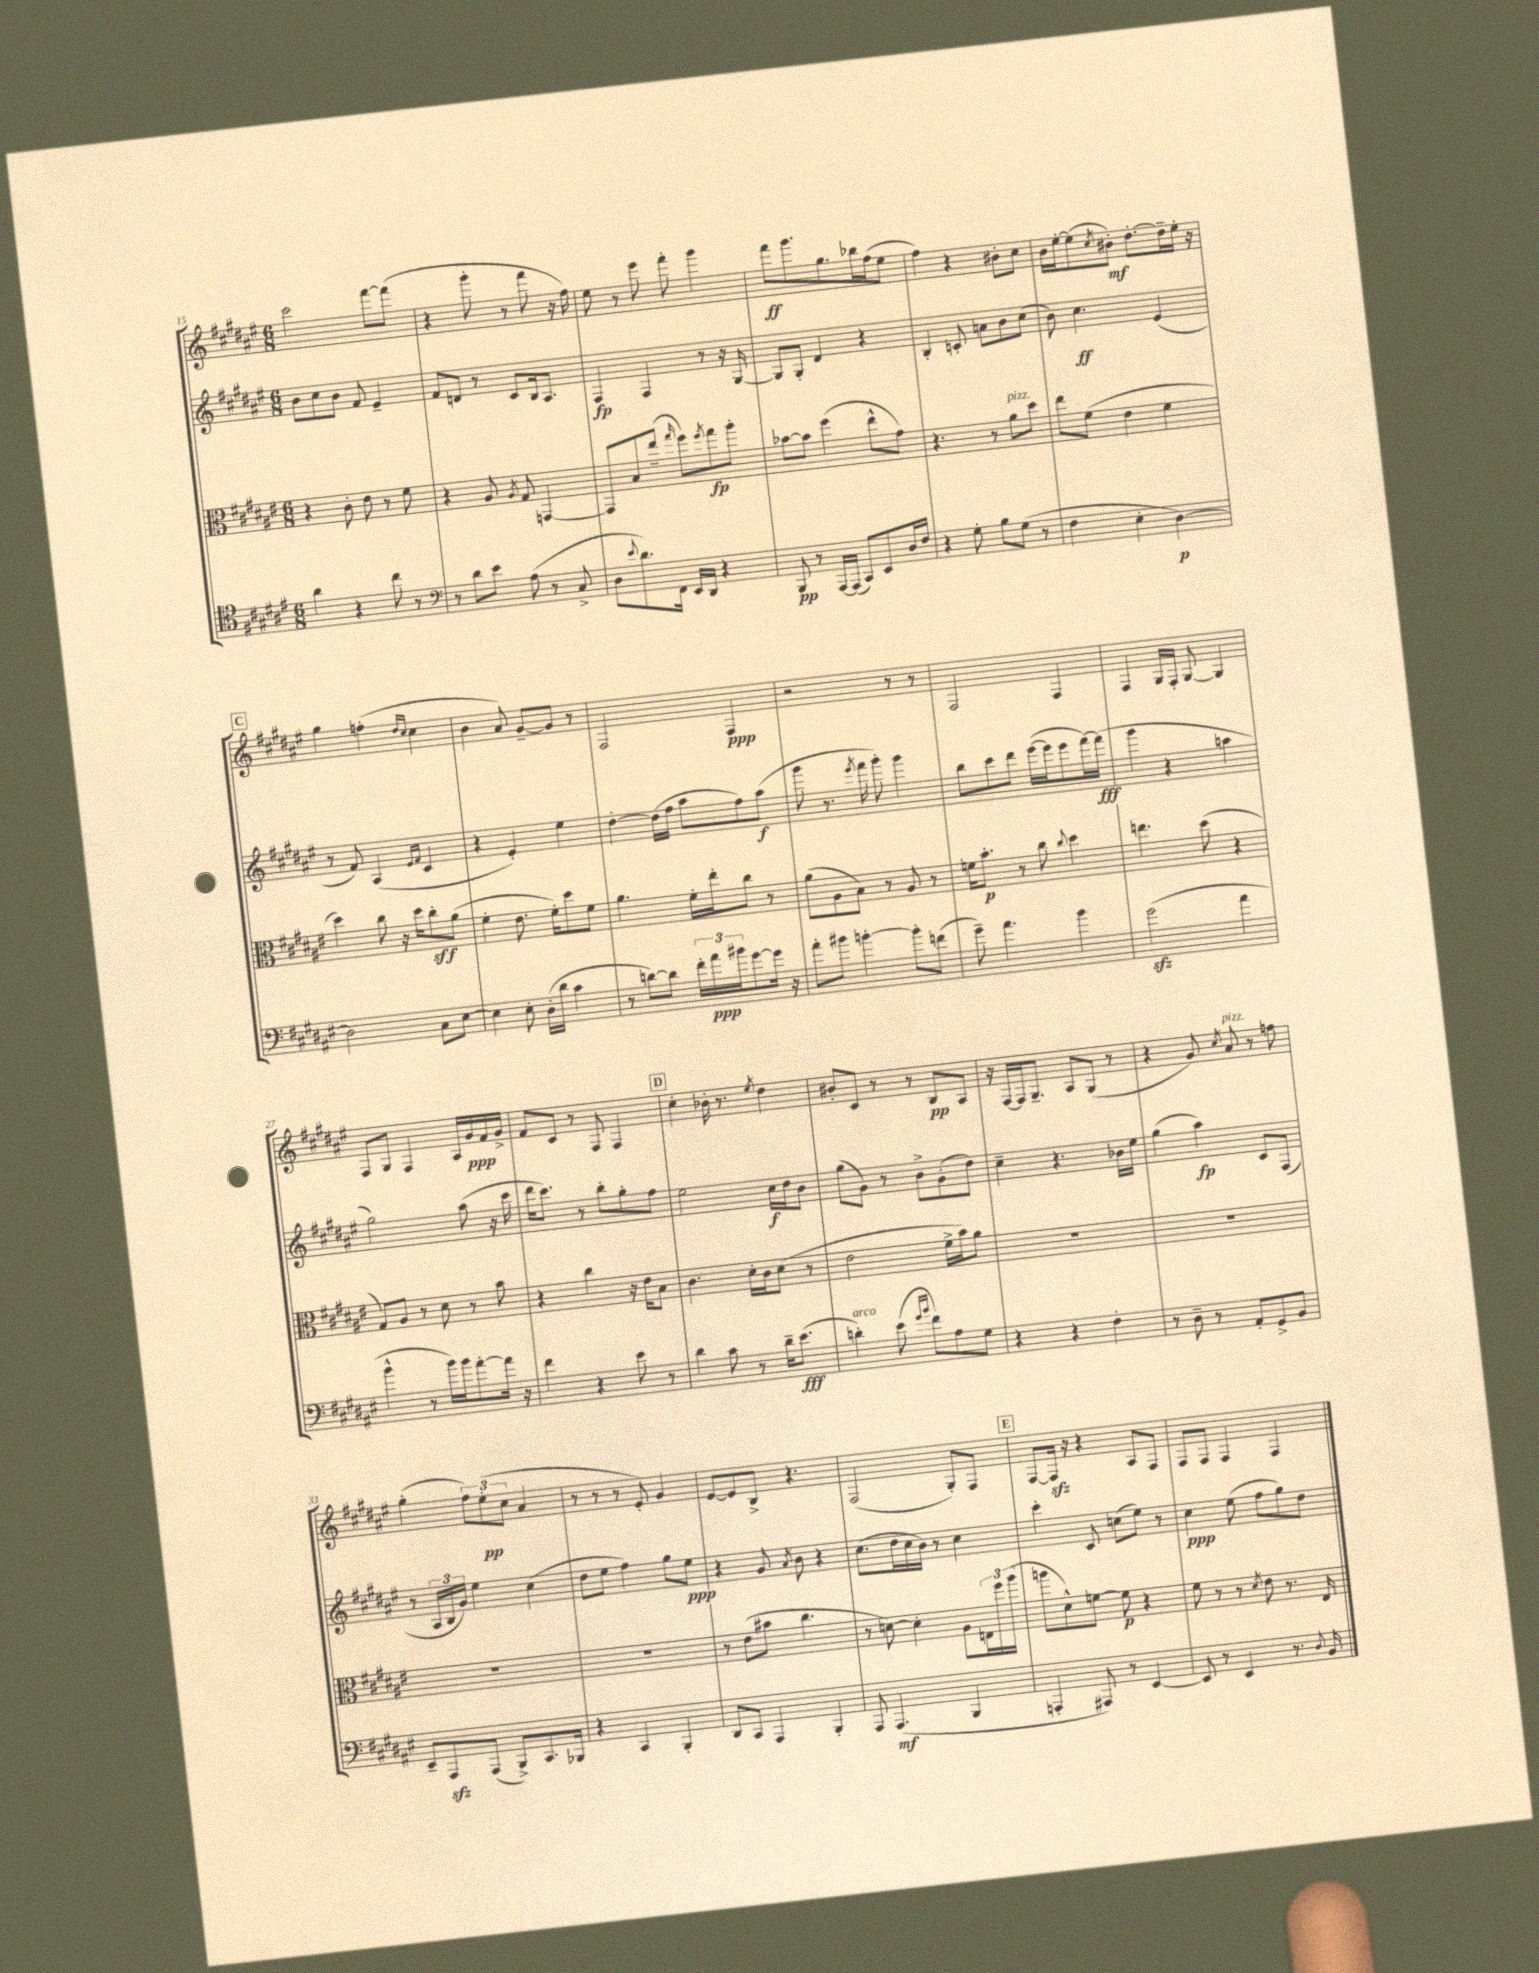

**kern	**dynam	**kern	**dynam	**kern	**dynam	**kern	**dynam
*part4	*part4	*part3	*part3	*part2	*part2	*part1	*part1
*staff4	*staff4	*staff3	*staff3	*staff2	*staff2	*staff1	*staff1
*clefC4	*	*clefC3	*	*clefG2	*	*clefG2	*
*k[f#c#g#d#a#e#]	*	*k[f#c#g#d#a#e#]	*	*k[f#c#g#d#a#e#]	*	*k[f#c#g#d#a#e#]	*
*M6/8	*	*M6/8	*	*M6/8	*	*M6/8	*
=15	=15	=15	=15	=15	=15	=15	=15
4a#\	.	4r	.	8b\L	.	2ccc#\	.
.	.	.	.	8cc#\	.	.	.
4r	.	8c#'\	.	8b\J	.	.	.
.	.	8e#\	.	8f#/	.	.	.
8cc#\	.	8r	.	4e#~/	.	[8fff#\L	.
8r	.	8f#\	.	.	.	(8fff#\J]	.
=16	=16	=16	=16	=16	=16	=16	=16
*clefF4	*	*	*	*	*	*	*
8r	.	4r	.	8f#/L	.	4r	.
8d#\L	.	.	.	8dn/J	.	.	.
8e#\J	.	8A#/	.	8r	.	8ggg#'\	.
.	.	8qA#/	.	.	.	.	.
(8A#\	.	8G#/	.	8c#/L	.	8r	.
8r	.	[4GGn/	.	16B/k	.	8fff#\	.
.	.	.	.	8.A#/J	.	.	.
8C#^/	.	.	.	.	.	16r	.
.	.	.	.	.	.	16ff#\)	.
=17	=17	=17	=17	=17	=17	=17	=17
8D#\L	.	8GG/L]	.	4F#/	fp	8ee#\	.
8qqe#/	.	.	.	.	.	.	.
8.d#\)	.	8B/	.	.	.	8r	.
.	.	(8ee#~/J	.	4F#/	.	8eee#\	.
16FF#\Jk	.	.	.	.	.	.	.
.	.	16qqgg#/	.	.	.	.	.
16EE#/LL	.	8ff#\L)	.	.	.	8fff#'\	.
16DD#/JJ	.	.	.	.	.	.	.
.	.	8qff#/	.	.	.	.	.
4r	.	8gg#\	fp	8r	.	4ggg#\	.
.	.	8aa#'\J	.	16r	.	.	.
.	.	.	.	[16G#/	.	.	.
=18	=18	=18	=18	=18	=18	=18	=18
8BBB/	pp	[8b-X\L	.	8G#/L]	.	8fff#\L	ff
8r	.	8b-\J]	.	8G#'/J	.	8.ggg#\	.
[16AAA#/LL	.	(4ff#\	.	4d#/	.	.	.
(16AAA#/JJ]	.	.	.	.	.	8.gg#\	.
8CC#/L)	.	.	.	.	.	.	.
8EE#/	.	8ee#^^\L	.	4r	.	16bb-X\L	.
.	.	.	.	.	.	(16ff#\J	.
16D#/L	.	8g#\J)	.	.	.	8ee#\J	.
16F#/JJ	.	.	.	.	.	.	.
=19	=19	=19	=19	=19	=19	=19	=19
4r	.	4.r	.	4B'/	.	4ff#\)	.
8G#'\	.	.	.	8cn'/	.	4r	.
8B\L	.	8r	.	8an\L	.	.	.
!	!	!LO:TX:a:i:t=pizz.	!	!	!	!	!
(8G#\J	.	8a#\L	.	8b\	.	8b#X'\L	.
8r	.	8dd#\J	.	(8cc#\J	.	8cc#\J	.
=20	=20	=20	=20	=20	=20	=20	=20
4F#\	.	8ee#\L	.	8b\)	.	16b\LL	.
.	.	.	.	.	.	[16ee#'\J	.
.	.	(8f#\J	.	4.cc#\	ff	(8ee#\]	.
.	.	.	.	.	.	8qcc#/	.
4E#'\	.	4e#\	.	.	.	8b#X'\J)	mf
.	.	.	.	.	.	[8.dd#'\L	.
[4D#\)	p	4f#\	.	(4e#/	.	.	.
.	.	.	.	.	.	16dd#~\L]	.
.	.	.	.	.	.	16ee#'\JJ	.
.	.	.	.	.	.	16r	.
!!LO:LB:g=z
!!LO:REH:place=s1:t=C
=21	=21	=21	=21	=21	=21	=21	=21
2D#\]	.	4dd#\)	.	8r	.	4gg#\	.
.	.	.	.	8f#/)	.	.	.
.	.	8cc#\	.	(4A#/	.	(4ffn'\	.
.	.	16r	.	.	.	.	.
.	.	16dd#\KL	.	.	.	.	.
.	.	.	.	16qqe#/LL	.	16qqdd#/LL	.
.	.	.	.	16qqf#/JJ	.	16qqcc#/JJ	.
8C#\L	.	8cc#'\	sff	4c#/	.	4cc#\	.
[8E#\J	.	(8a#\J	.	.	.	.	.
=22	=22	=22	=22	=22	=22	=22	=22
4E#\]	.	4f#'\	.	4r	.	4b\	.
8E#'\	.	8.e#\	.	4e#'/)	.	8a#/)	.
(16D#'\LL	.	.	.	.	.	[8g#~/L	.
16d#\JJ	.	16f#'\KL)	.	.	.	.	.
4c#\	.	8dd#\	.	4ee#\	.	8g#/J]	.
.	.	8f#\J	.	.	.	8r	.
=23	=23	=23	=23	=23	=23	=23	=23
8r	.	4.a#\	.	[4dd#'\	.	2F#/	.
[8dn\L)	.	.	.	.	.	.	.
8d\J]	.	.	.	(16dd#\LL]	.	.	.
.	.	.	.	16ff#\JJ	.	.	.
24f#'\LL	.	16f#'\LL	.	8aa#\L	.	.	.
24a#\	ppp	.	.	.	.	.	.
.	.	16ee#'\J	.	.	.	.	.
24b#X\J	.	.	.	.	.	.	.
[8g#\	.	8cc#\J	.	8ff#\)	.	4F#/	ppp
16g#\Jk]	.	8r	.	(8aa#\J	f	.	.
16r	.	.	.	.	.	.	.
=24	=24	=24	=24	=24	=24	=24	=24
8a#'\L	.	(8a#\L	.	8ggg#\	.	2r	.
8b#X\J	.	8A#\	.	8.r	.	.	.
[4bn'\	.	8B\J)	.	.	.	.	.
.	.	.	.	8qeee#/	.	.	.
.	.	.	.	16fff#\	.	.	.
.	.	8r	.	8ggg#'\)	.	.	.
8b'\L]	.	8A#/	.	4ggg#\	.	8r	.
(8fn\J	.	8r	.	.	.	8r	.
=25	=25	=25	=25	=25	=25	=25	=25
8g#~\)	.	16fn\KL	.	8bb\L	.	2F#/	.
.	.	8.b'\J	p	.	.	.	.
4.a#\	.	.	.	8ccc#\	.	.	.
.	.	8r	.	8ddd#\J	.	.	.
.	.	8cc#\	.	([16eee#\LL	.	.	.
.	.	.	.	16eee#\J]	.	.	.
.	.	8qqcc#/	.	.	.	.	.
4b\	.	4dd#\	.	8eee#\	.	4F#/	.
.	.	.	.	[16fff#\L)	.	.	.
.	.	.	.	(16fff#\JJ]	fff	.	.
=26	=26	=26	=26	=26	=26	=26	=26
(2g#zz\	.	4.een\	.	4ggg#\	.	4F#/	.
.	.	.	.	4r	.	16G#/LL	.
.	.	.	.	.	.	16F#'/JJ	.
.	.	(8dd#\	.	.	.	[8G#/	.
4a#\	.	4r	.	4aan\	.	4G#/]	.
!!LO:LB:g=z
=27	=27	=27	=27	=27	=27	=27	=27
4b^^\	.	8G#/L)	.	2gg#\)	.	8F#/L	.
.	.	8A#/J	.	.	.	8G#/J	.
8r	.	8r	.	.	.	4F#/	.
16b\LL)	.	8d#\	.	.	.	.	.
16b\J	.	.	.	.	.	.	.
[8a#'\	.	8r	.	(8aa#\	.	16A#/LL	.
.	.	.	.	.	.	16g#/	ppp
16a#\Jk]	.	8b\	.	16r	.	16f#/	.
16r	.	.	.	16ccc#\	.	16g#^/JJ	.
=28	=28	=28	=28	=28	=28	=28	=28
4f#\	.	4r	.	16ddd#\KL	.	8f#/L	.
.	.	.	.	8.ccc#\J)	.	.	.
.	.	.	.	.	.	8c#/J	.
4r	.	4cc#\	.	8r	.	8r	.
.	.	.	.	8bb'\L	.	8F#/	.
8e#\	.	16r	.	8gg#'\	.	4F#/	.
.	.	16e#\KL	.	.	.	.	.
8r	.	8B\J	.	8ff#\J	.	.	.
!!LO:REH:place=s1:t=D
=29	=29	=29	=29	=29	=29	=29	=29
4d#\	.	4.c#\	.	2ee#\	.	4cc#'\	.
8c#\	.	.	.	.	.	16b-X'\	.
.	.	.	.	.	.	8.r	.
8r	.	16d#'\LL	.	.	.	.	.
.	.	16c#\J	.	.	.	.	.
.	.	.	.	.	.	8qee#/	.
16d#~\KL	.	(8d#\J	.	16cc#\LL	f	4dd#\	.
(8.e#\J	fff	.	.	16dd#\J	.	.	.
.	.	8r	.	8b\J	.	.	.
=30	=30	=30	=30	=30	=30	=30	=30
!LO:TX:a:i:t=arco	!	!	!	!	!	!	!
4dn'\)	.	2e#\	.	(8gg#\L	.	8b#X'/L	.
.	.	.	.	8g#\J)	.	8c#/J	.
(8e#\	.	.	.	8r	.	8r	.
16qqg#/LL	.	.	.	.	.	.	.
16qqb/JJ	.	.	.	.	.	.	.
8f#\L)	.	.	.	8b^\L	.	8r	.
8A#\	.	16f#^\LL	.	(8g#'\	.	8B/L	pp
.	.	16b\J)	.	.	.	.	.
8G#\J	.	8a#\J	.	8dd#\J)	.	8A#/J	.
=31	=31	=31	=31	=31	=31	=31	=31
4r	.	2.r	.	4cc#~\	.	16r	.
.	.	.	.	.	.	[16F#/LL	.
.	.	.	.	.	.	16F#/J]	.
.	.	.	.	.	.	8.G#~/J	.
4r	.	.	.	4.r	.	.	.
.	.	.	.	.	.	8A#/L	.
4F#'\	.	.	.	.	.	(8G#/J	.
.	.	.	.	16b-X\LL	.	8r	.
.	.	.	.	16ee#\JJ	.	.	.
=32	=32	=32	=32	=32	=32	=32	=32
8r	.	2.r	.	(4gg#\	.	4r	.
8D#~\	.	.	.	.	.	.	.
8r	.	.	.	4aa#\)	fp	8g#/)	.
.	.	.	.	.	.	8qcc#/	.
!	!	!	!	!	!	!LO:TX:a:i:t=pizz.	!
8AA#'/L	.	.	.	.	.	8a#/	.
8GG#^/	.	.	.	8c#/L	.	8r	.
8BB/J	.	.	.	(8F#/J	.	8ffn\	.
!!LO:LB:g=z
=33	=33	=33	=33	=33	=33	=33	=33
8EE#~/L	.	2.r	.	8r	.	(4gg#'\	.
8AAA#zz/	.	.	.	24A#/LL	.	.	.
.	.	.	.	24B/	.	.	.
.	.	.	.	24g#/JJ)	.	.	.
(8AAA#/J	.	.	.	4ee#\	.	12ff#\L)	.
.	.	.	.	.	.	(12ee#'\	pp
8BBB^/L)	.	.	.	.	.	.	.
.	.	.	.	.	.	12cc#\J	.
8.CC#/	.	.	.	(4cc#\	.	4a#/	.
16BBB-X/Jk	.	.	.	.	.	.	.
=34	=34	=34	=34	=34	=34	=34	=34
4r	.	2.r	.	8dd#\L	.	8r	.
.	.	.	.	8ee#\J	.	8r	.
4CC#/	.	.	.	4ff#\)	.	8r	.
.	.	.	.	.	.	8e#'/)	.
4BBB'/	.	.	.	8gg#\L	.	4g#/	.
.	.	.	.	8ee#\J	ppp	.	.
=35	=35	=35	=35	=35	=35	=35	=35
8DD#/L	.	8r	.	4r	.	[8e#/L	.
8CC#/J	.	(8e#\L	.	.	.	8e#/]	.
4AAA#/	.	8b#X\J	.	8g#/	.	8B^/J	.
.	.	.	.	8qa#/	.	.	.
.	.	4.cc#\	.	8b\	.	4.r	.
4BBB'/	.	.	.	4r	.	.	.
=36	=36	=36	=36	=36	=36	=36	=36
8AAA#/	.	8r	.	(8.cc#\L	.	(2F#/	.
(4.AAA#/	mf	[8dn\)	.	.	.	.	.
.	.	.	.	16dd#\L	.	.	.
.	.	4d'\]	.	16cc#\	.	.	.
.	.	.	.	16b\JJ)	.	.	.
.	.	.	.	8r	.	.	.
4BBB/	.	8A#\L	.	4cc#\	.	8G#'/L)	.
.	.	24En\L	.	.	.	8F#/J	.
.	.	24ff#\	.	.	.	.	.
.	.	(24aa#\JJ	.	.	.	.	.
!!LO:REH:place=s1:t=E
=37	=37	=37	=37	=37	=37	=37	=37
4AAAn'/	.	8aan\L	.	4ccc#'\	.	[8F#/L	.
.	.	8d#^^\)	.	.	.	16F#zz/Jk]	.
.	.	.	.	.	.	16r	.
8AAA#X/)	.	[8fn\J	.	8c#/	.	4r	.
8r	.	8f\]	p	(8ccn\L	.	.	.
[4EE#/	.	4r	.	8ee#\J)	.	8A#/L	.
.	.	.	.	8r	.	8F#/J	.
=38	=38	=38	=38	=38	=38	=38	=38
8EE#/]	.	8f#\	.	4cc#\	ppp	8F#/L	.
8r	.	8r	.	.	.	8F#/J	.
4EE#/	.	8r	.	(8ee#\	.	4F#/	.
.	.	8qd#/	.	.	.	.	.
.	.	8e#\	.	8ff#\L	.	.	.
8.r	.	8.r	.	8gg#\)	.	4F#/	.
.	.	.	.	8dd#\J	.	.	.
8qqD#/	.	.	.	.	.	.	.
16BB/	.	16E#/	.	.	.	.	.
==	==	==	==	==	==	==	==
*-	*-	*-	*-	*-	*-	*-	*-
